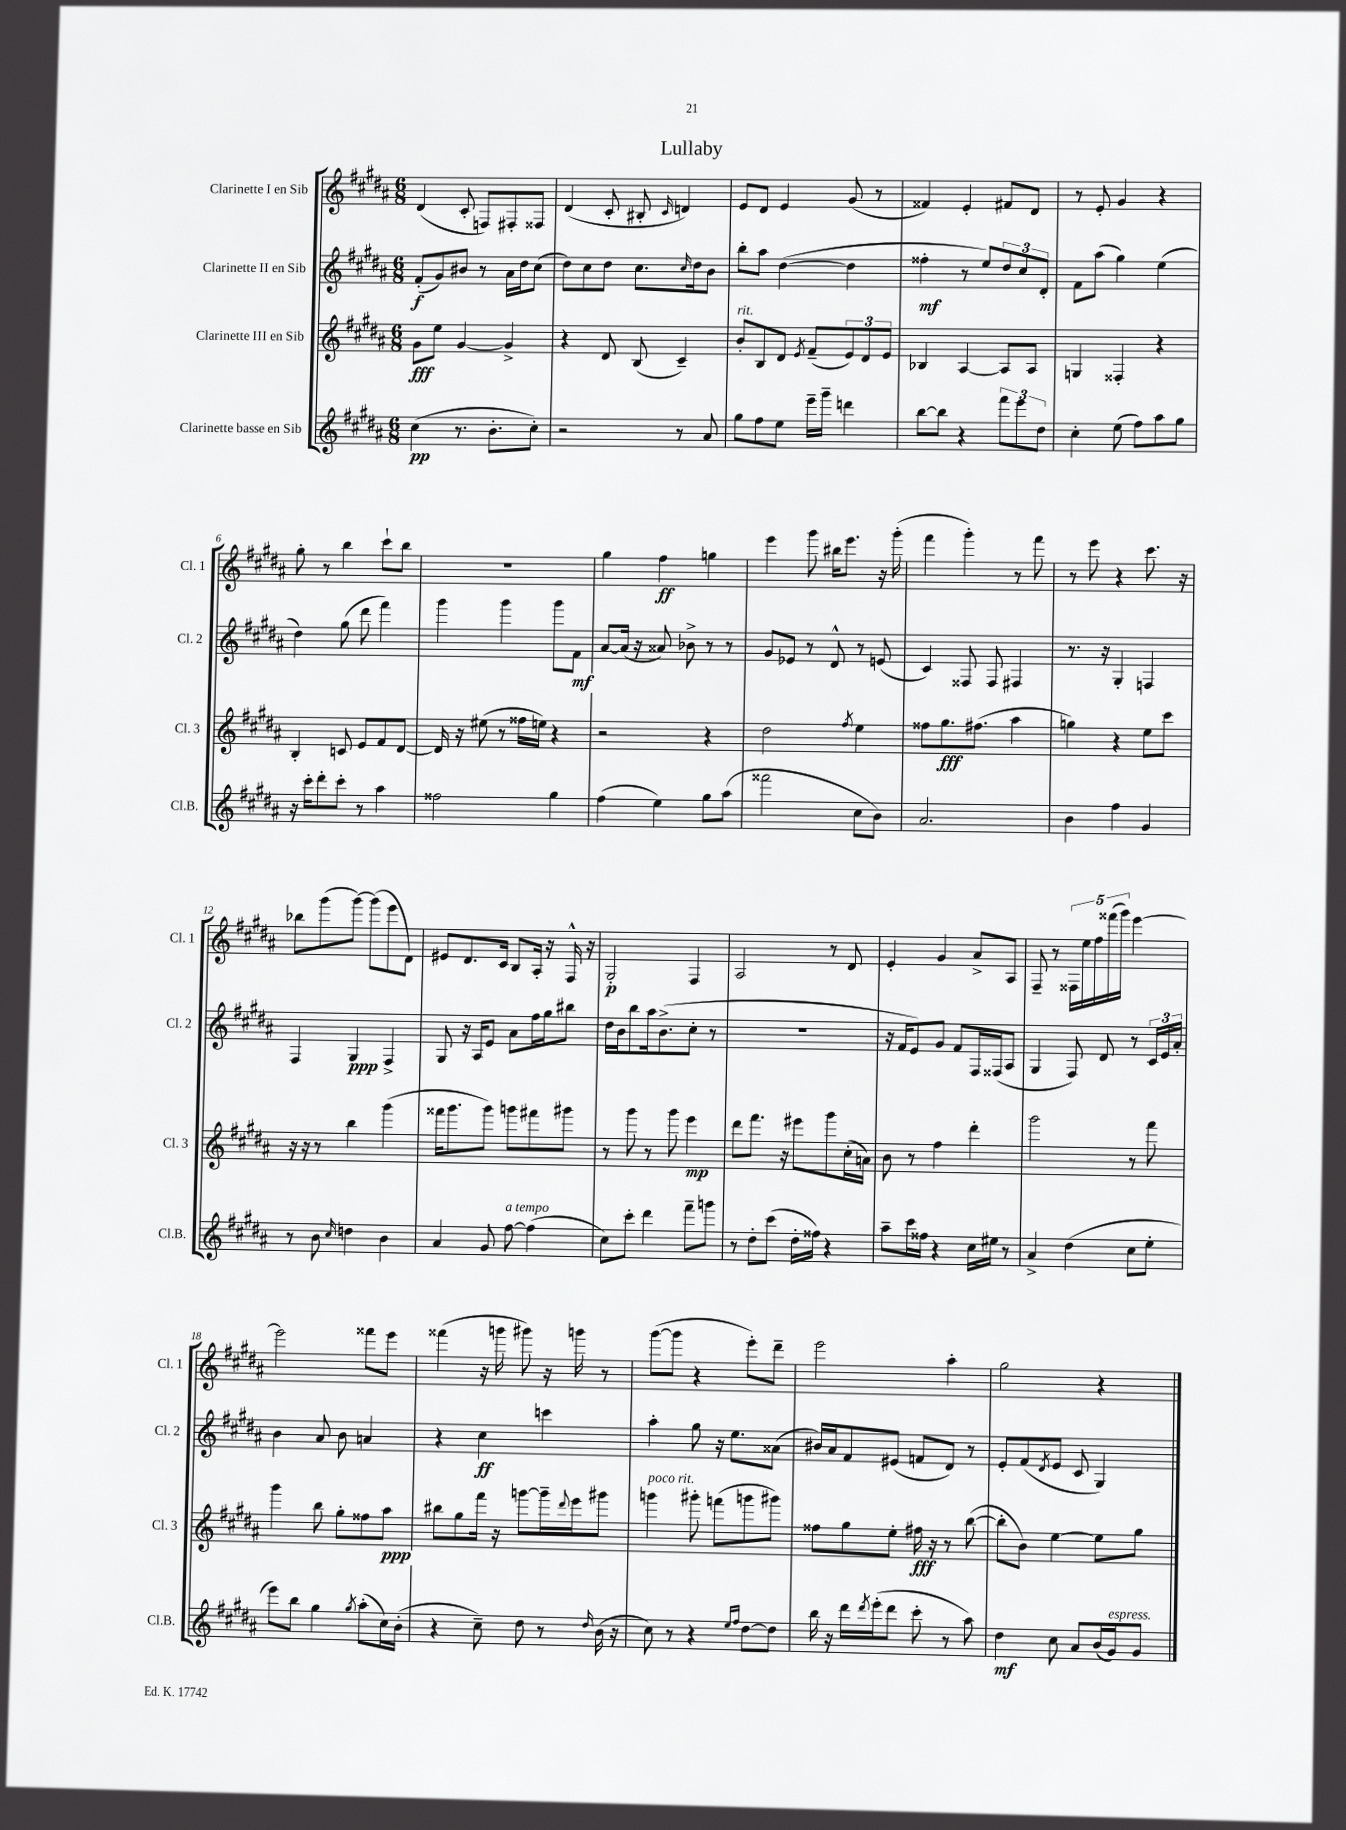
\header { title = "Lullaby" }
<<
\new StaffGroup <<
\new Staff = "s0" \with { instrumentName = "Clarinette I en Sib" shortInstrumentName = "Cl. 1" } {
    \clef treble \key b \major \numericTimeSignature \time 6/8
    dis'4( cis'8-. f8) fis8-. fisis8 |
    dis'4( cis'8-. bis8-. \grace { cis'16 } d'4) |
    e'8 dis'8 e'4 gis'8( r8 |
    fisis'4) e'4-. fis'8 dis'8 |
    r8 e'8-. gis'4 r4 |
    gis''8-. r8 b''4 cis'''8-! b''8 |
    R2. |
    gis''4 fis''4\ff g''4 |
    e'''4 gis'''8 bis''16 e'''8. r16 gis'''16-.( |
    fis'''4 gis'''4-.) r8 fis'''8 |
    r8 e'''8 r4 cis'''8. r16 |
    bes''8 gis'''8( gis'''8~) gis'''8( e'''8 dis'8) |
    eis'8 dis'8. cis'16 b8 ais16-. r16 fis16-^ r16 |
    gis2-.\p fis4 |
    ais2 r8 dis'8 |
    e'4-. gis'4 ais'8-> ais8 |
    fis8-- r8 \tuplet 5/4 { fisis16 e''16 fis''16 fisis'''16( gis'''16) } e'''4~ |
    e'''2 fisis'''8 e'''8 |
    fisis'''4( r16 g'''16 gis'''8) r16 g'''16 r8 |
    gis'''8~( gis'''8 r4 e'''8-.) dis'''8-- |
    e'''2 ais''4-. |
    gis''2 r4 \bar "|." |
}
\new Staff = "s1" \with { instrumentName = "Clarinette II en Sib" shortInstrumentName = "Cl. 2" } {
    \clef treble \key b \major \numericTimeSignature \time 6/8
    fis'8-.\f( gis'8) bis'8 r8 ais'16 dis''16 cis''8( |
    dis''8) cis''8 dis''8 cis''8. \grace { cis''16 } dis''16 b'8 |
    b''8-. ais''8 dis''4~( dis''4 |
    fisis''4-.\mf r8 e''8) \tuplet 3/2 { dis''8 cis''8 dis'8-. } |
    fis'8 ais''8( gis''4) e''4( |
    dis''4) gis''8( dis'''8 fis'''4) |
    gis'''4 gis'''4 gis'''8 fis'8\mf |
    ais'8~ ais'16( r16 aisis'8) bes'8-> r8 r8 |
    gis'8 ees'8 r8 dis'8-^ r8 e'8( |
    cis'4) fisis8 fisis8 fis4 |
    r8. r16 gis4-. f4 |
    fis4 gis4\ppp fis4-> |
    gis8 r16 ais16 e'8 ais'8 fis''16 gis''16 bis''8 |
    dis''16 b'16 b''8 ais''16 b'8.->( cis''8-. r8 |
    R2. |
    r16 fis'16 e'8) gis'8 fis'8 fis16 fisis16( ais8 |
    gis4 fis8) dis'8 r8 \tuplet 3/2 { cis'16 e'16 ais'16-. } |
    b'4 ais'8 b'8 a'4 |
    r4 cis''4\ff c'''4 |
    ais''4-. gis''8 r16 e''8. aisis'8( |
    bis'16) ais'16 fis'8 eis'8( f'8 dis'8) r8 |
    e'8-. fis'8( \acciaccatura { dis'8 } e'8 cis'8 gis4) \bar "|." |
}
\new Staff = "s2" \with { instrumentName = "Clarinette III en Sib" shortInstrumentName = "Cl. 3" } {
    \clef treble \key b \major \numericTimeSignature \time 6/8
    gis'8\fff e''8 gis'4~ gis'4-> |
    r4 dis'8 b8( cis'4--) |
    b'8-.^\markup { \italic "rit." } b8 dis'8 \acciaccatura { e'8 } fis'8--( \tuplet 3/2 { e'8) dis'8 e'8 } |
    bes4 ais4~ ais8 ais8 |
    g4 fisis4-. r4 |
    b4-. c'8 e'8 fis'8 dis'8~ |
    dis'16 r16 eis''8( r8 fisis''16 e''16) r4 |
    r2 r4 |
    dis''2 \acciaccatura { fis''8 } e''4 |
    fisis''8 gis''8.\fff fis''8.( ais''4 |
    g''4) r4 e''8 cis'''8 |
    r16 r16 r8 b''4 gis'''4( |
    fisis'''16 gis'''8. gis'''8) g'''8 fis'''8 gis'''8 |
    r8 gis'''8 r8 gis'''8 e'''4\mp |
    dis'''8 fis'''8. r16 eis'''8 gis'''8 cis''16-.( a'16) |
    b'8 r8 fis''4 dis'''4-. |
    gis'''2 r8 fis'''8 |
    gis'''4 b''8 gis''8-. fisis''8 ais''8\ppp |
    bis''8 gis''8 fis'''16 r16 g'''8~ g'''16-- \appoggiatura { dis'''8 } e'''16 gis'''8 |
    g'''4^\markup { \italic "poco rit." } gis'''8-. f'''8( g'''8 gis'''8) |
    fisis''8 gis''8 e''8-. fis''16\fff r16 r8 b''8~( |
    b''8-. b'8) e''4~ e''8 gis''8 \bar "|." |
}
\new Staff = "s3" \with { instrumentName = "Clarinette basse en Sib" shortInstrumentName = "Cl.B." } {
    \clef treble \key b \major \numericTimeSignature \time 6/8
    cis''4\pp( r8. b'8.-. cis''8-.) |
    r2 r8 ais'8 |
    gis''8 fis''8 e''8 e'''16-- gis'''16-- d'''4 |
    b''8~ b''8 r4 \tuplet 3/2 { fis'''8 e'''8 dis''8 } |
    cis''4-. e''8( fis''8) ais''8 gis''8 |
    r16 cis'''16-. dis'''8-. cis'''8-. r8 ais''4 |
    fisis''2 gis''4 |
    fis''4( e''4) gis''8 ais''8( |
    fisis'''2 cis''8 b'8) |
    ais'2. |
    b'4 fis''4 gis'4 |
    r8 b'8 \grace { cis''16 } d''4 b'4 |
    ais'4 gis'8 fis''8~^\markup { \italic "a tempo" } fis''4( |
    cis''8) cis'''8-. dis'''4 fis'''8-- g'''8 |
    r8 dis''8-. cis'''8( dis''16-. fisis''16) r4 |
    ais''8-- cis'''16 fisis''16 r4 cis''16 eis''16 r8 |
    ais'4-> dis''4( cis''8 e''8-. |
    e'''8) b''8 gis''4 \acciaccatura { gis''8 } ais''8-.( cis''16) b'16-.( |
    r4 cis''8--) dis''8 r8 \grace { dis''16 } b'16( r16 |
    cis''8) r8 r4 \grace { e''16 fis''16 } dis''8~ dis''8 |
    b''16 r16 dis'''16 \acciaccatura { dis'''8 } e'''16-.( dis'''8 cis'''8-. r8 ais''8) |
    dis''4\mf cis''8 ais'8 b'16( gis'16^\markup { \italic "espress." }) gis'8 \bar "|." |
}
>>
>>
